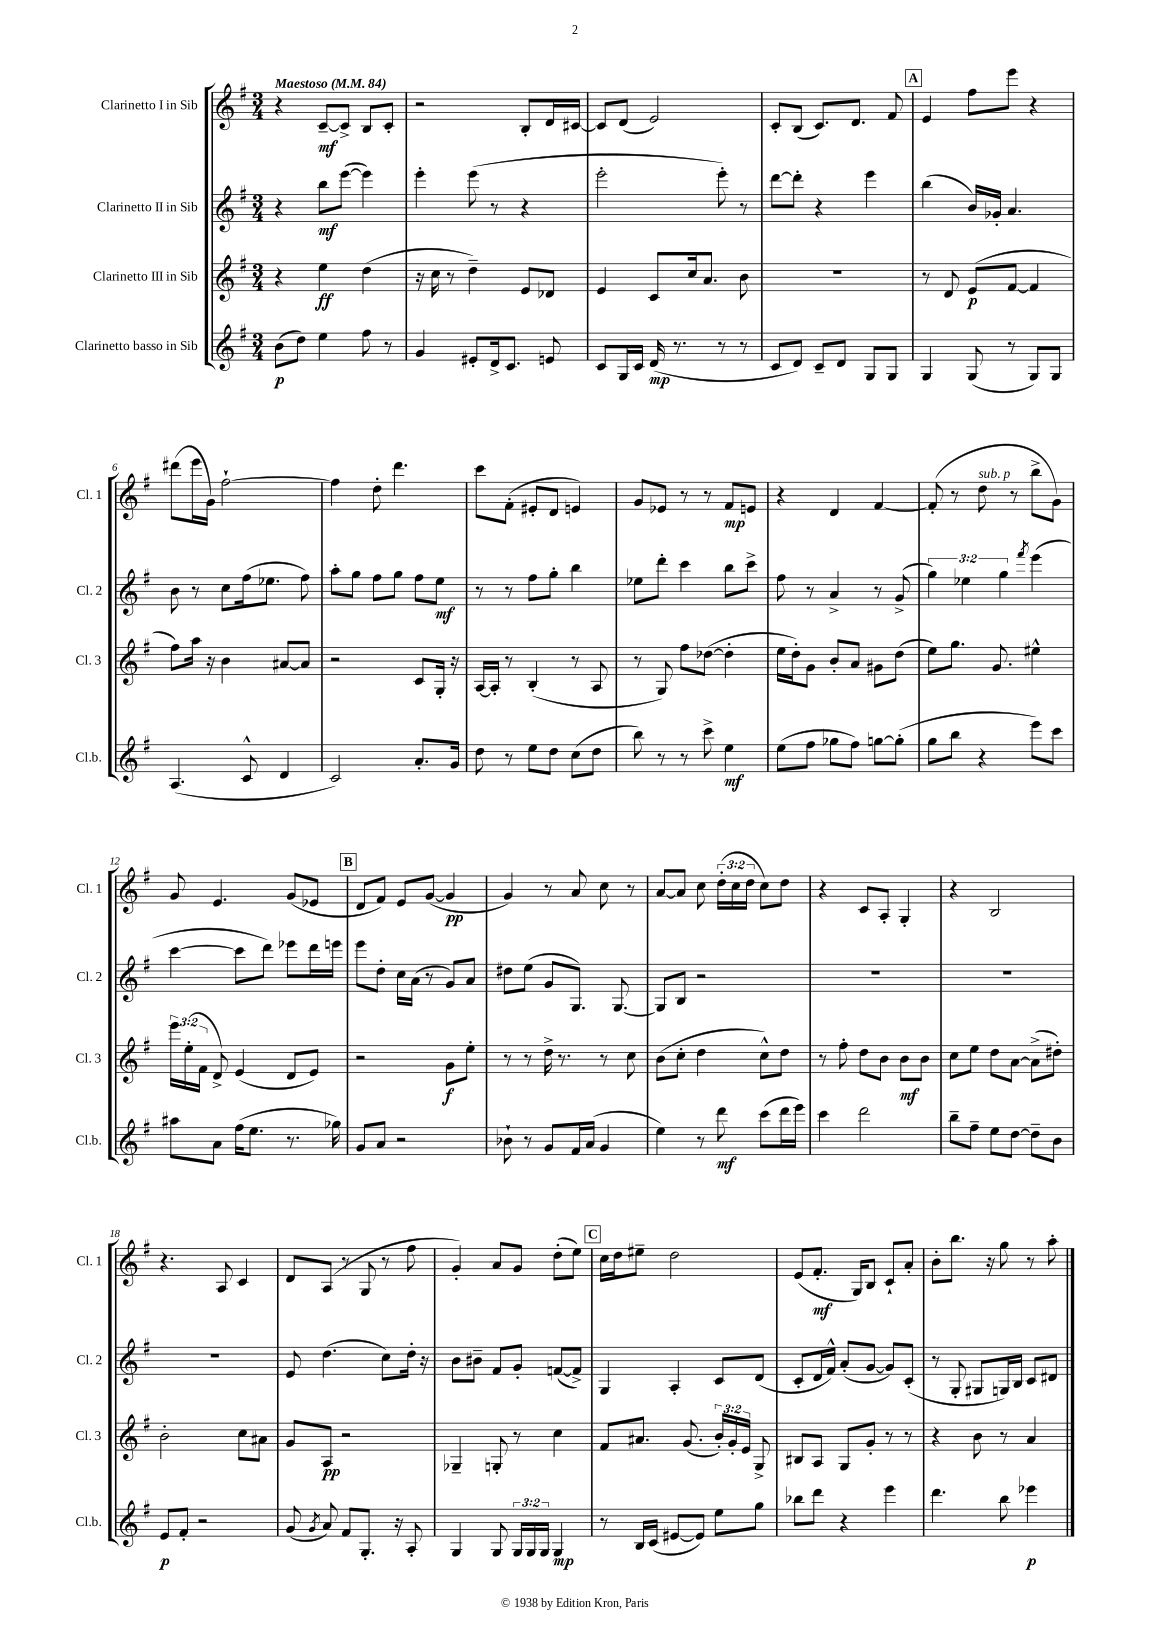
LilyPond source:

<<
\new StaffGroup <<
\new Staff = "s0" \with { instrumentName = "Clarinetto I in Sib" shortInstrumentName = "Cl. 1" } {
    \clef treble \key g \major \numericTimeSignature \time 3/4 \override Staff.TupletNumber.text = #tuplet-number::calc-fraction-text \tempo "Maestoso" 4 = 84
    \autoBeamOff r4 c'8[~--\mf c'8]-> b8[ c'8]-. |
    r2 b8[-. d'16 cis'16]~ |
    cis'8[ d'8]( e'2) |
    c'8[-. b8]( c'8.[) d'8.] fis'8 |
    \mark \markup { \box "A" } e'4 fis''8[ e'''8] r4 |
    dis'''8[( e'''16 g'16]) fis''2~-! |
    fis''4 d''8-. d'''4. |
    c'''8[ fis'8]-.( eis'8[-. d'8] e'4) |
    g'8[ ees'8] r8 r8 fis'8[\mp e'8] |
    r4 d'4 fis'4~ |
    fis'8-.( r8 d''8^\markup { \italic "sub. p" } r8 b''8[-> g'8]) |
    g'8 e'4. g'8[( ees'8] |
    \mark \markup { \box "B" } d'8[ fis'8]) e'8[ g'8]~( g'4\pp |
    g'4) r8 a'8 c''8 r8 |
    a'8[~ a'8] c''8 \tuplet 3/2 { d''16[-.( c''16 d''16] } c''8[) d''8] |
    r4 c'8[ a8]-. g4-. |
    r4 b2 |
    r4. a8 c'4 |
    d'8[ a8]( r8 g8 r8 fis''8 |
    g'4-.) a'8[ g'8] d''8[-.( e''8]) |
    \mark \markup { \box "C" } c''16[ d''16 eis''8]-- d''2 |
    e'8[( fis'8.]-.\mf g16[) b8] c'8[-! a'8]-. |
    b'8[-. b''8.] r16 g''8 r8 a''8-. \bar "|." |
}
\new Staff = "s1" \with { instrumentName = "Clarinetto II in Sib" shortInstrumentName = "Cl. 2" } {
    \clef treble \key g \major \numericTimeSignature \time 3/4 \override Staff.TupletNumber.text = #tuplet-number::calc-fraction-text
    \autoBeamOff r4 b''8[\mf e'''8]~( e'''4) |
    e'''4-. e'''8( r8 r4 |
    e'''2-. e'''8-.) r8 |
    d'''8[~ d'''8]-. r4 e'''4 |
    \mark \markup { \box "A" } b''4( b'16[) ges'16]-. a'4. |
    b'8 r8 c''8[ fis''16( ees''8.] fis''8) |
    a''8[-. g''8] fis''8[ g''8] fis''8[ e''8]\mf |
    r8 r8 fis''8[ g''8]-. b''4 |
    ees''8[ d'''8]-. c'''4 b''8[ c'''8]-> |
    fis''8 r8 a'4-> r8 g'8->( |
    \tuplet 3/2 { g''4) ees''4 g''4 } \acciaccatura { fis'''8 } e'''4( |
    c'''4~ c'''8[ d'''8]) ees'''8[ d'''16 e'''16] |
    \mark \markup { \box "B" } e'''8[ d''8]-. c''16[ a'16]( r8 g'8[) a'8] |
    dis''8[ e''8]( g'8[ g8.]) g8.~ |
    g8[ b8] r2 |
    R2. |
    R2. |
    R2. |
    e'8 d''4.( c''8[) d''16]-. r16 |
    b'8[ bis'8]-- fis'8[ g'8]-. f'8[~( f'8]->) |
    \mark \markup { \box "C" } g4 a4-. c'8[ d'8]( |
    c'8[-. d'16 fis'16]-^) a'8[-.( g'8]~ g'8[) c'8]-.( |
    r8 g8-. gis8[ g16) b16] c'8[ dis'8] \bar "|." |
}
\new Staff = "s2" \with { instrumentName = "Clarinetto III in Sib" shortInstrumentName = "Cl. 3" } {
    \clef treble \key g \major \numericTimeSignature \time 3/4 \override Staff.TupletNumber.text = #tuplet-number::calc-fraction-text
    \autoBeamOff r4 e''4\ff d''4( |
    r16 c''16 r8 d''4--) e'8[ des'8] |
    e'4 c'8[ c''16 a'8.] b'8 |
    R2. |
    \mark \markup { \box "A" } r8 d'8 e'8[\p( fis'8]~ fis'4 |
    fis''8[) a''16] r16 b'4 ais'8[~ ais'8] |
    r2 c'8[ g16]-. r16 |
    a16[~ a16]-. r8 b4-.( r8 a8 |
    r8 g8) fis''8[ des''8]~( des''4-. |
    e''16[ d''16-.) g'8] b'8[-. a'8] gis'8[ d''8]( |
    e''8[) g''8.] g'8. eis''4-^ |
    \tuplet 3/2 { e'''16[ e''16-.( fis'16] } d'8->) e'4( d'8[ e'8]) |
    \mark \markup { \box "B" } r2 g'8[\f e''8]-. |
    r8 r8 d''16-> r8. r8 c''8 |
    b'8[( c''8]-. d''4 c''8[-^) d''8] |
    r8 fis''8-. d''8[ b'8] b'8[\mf b'8] |
    c''8[ e''8] d''8[ a'8]~ a'8[->( dis''8]-.) |
    b'2-. c''8[ ais'8] |
    g'8[ a8]\pp r2 |
    ges4-- g8-. r8 c''4 |
    \mark \markup { \box "C" } fis'8[ ais'8.] g'8.( \tuplet 3/2 { b'16[-.) g'16-. e'16] } g8-> |
    bis8[ a8] g8[ g'8]-. r8 r8 |
    r4 b'8 r8 a'4 \bar "|." |
}
\new Staff = "s3" \with { instrumentName = "Clarinetto basso in Sib" shortInstrumentName = "Cl.b." } {
    \clef treble \key g \major \numericTimeSignature \time 3/4 \override Staff.TupletNumber.text = #tuplet-number::calc-fraction-text
    \autoBeamOff b'8[\p( d''8]) e''4 fis''8 r8 |
    g'4 eis'8[-. d'16-> c'8.] e'8 |
    c'8[ g16 c'16] d'16\mp( r8. r8 r8 |
    c'8[ d'8]) c'8[-- d'8] g8[ g8] |
    \mark \markup { \box "A" } g4 g8( r8 g8[) g8] |
    a4.( c'8-^ d'4 |
    c'2) a'8.[-. g'16] |
    d''8 r8 e''8[ d''8] c''8[( d''8] |
    b''8) r8 r8 c'''8-> e''4\mf |
    e''8[( fis''8] ges''8[ fis''8]) g''8[~ g''8]-.( |
    g''8[ b''8] r4 e'''8[) c'''8] |
    ais''8[ a'8] fis''16[( e''8.] r8. ges''16) |
    \mark \markup { \box "B" } g'8[ a'8] r2 |
    bes'8-! r8 g'8[ fis'16 a'16]( g'4 |
    e''4) r8 d'''8\mf c'''8[( d'''16 e'''16]) |
    c'''4 d'''2 |
    b''8[-- fis''8]-- e''8[ d''8]~ d''8[-- b'8] |
    e'8[\p fis'8]-. r2 |
    g'8( \acciaccatura { g'8 } a'8) fis'8[ g8.]-. r16 a8-. |
    g4 g8 \tuplet 3/2 { g16[ g16 g16] } g4\mp |
    \mark \markup { \box "C" } r8 b16[ c'16]( eis'8[~ eis'8]) e''8[ g''8] |
    bes''8[ d'''8] r4 e'''4 |
    d'''4. b''8 ees'''4\p \bar "|." |
}
>>
>>
